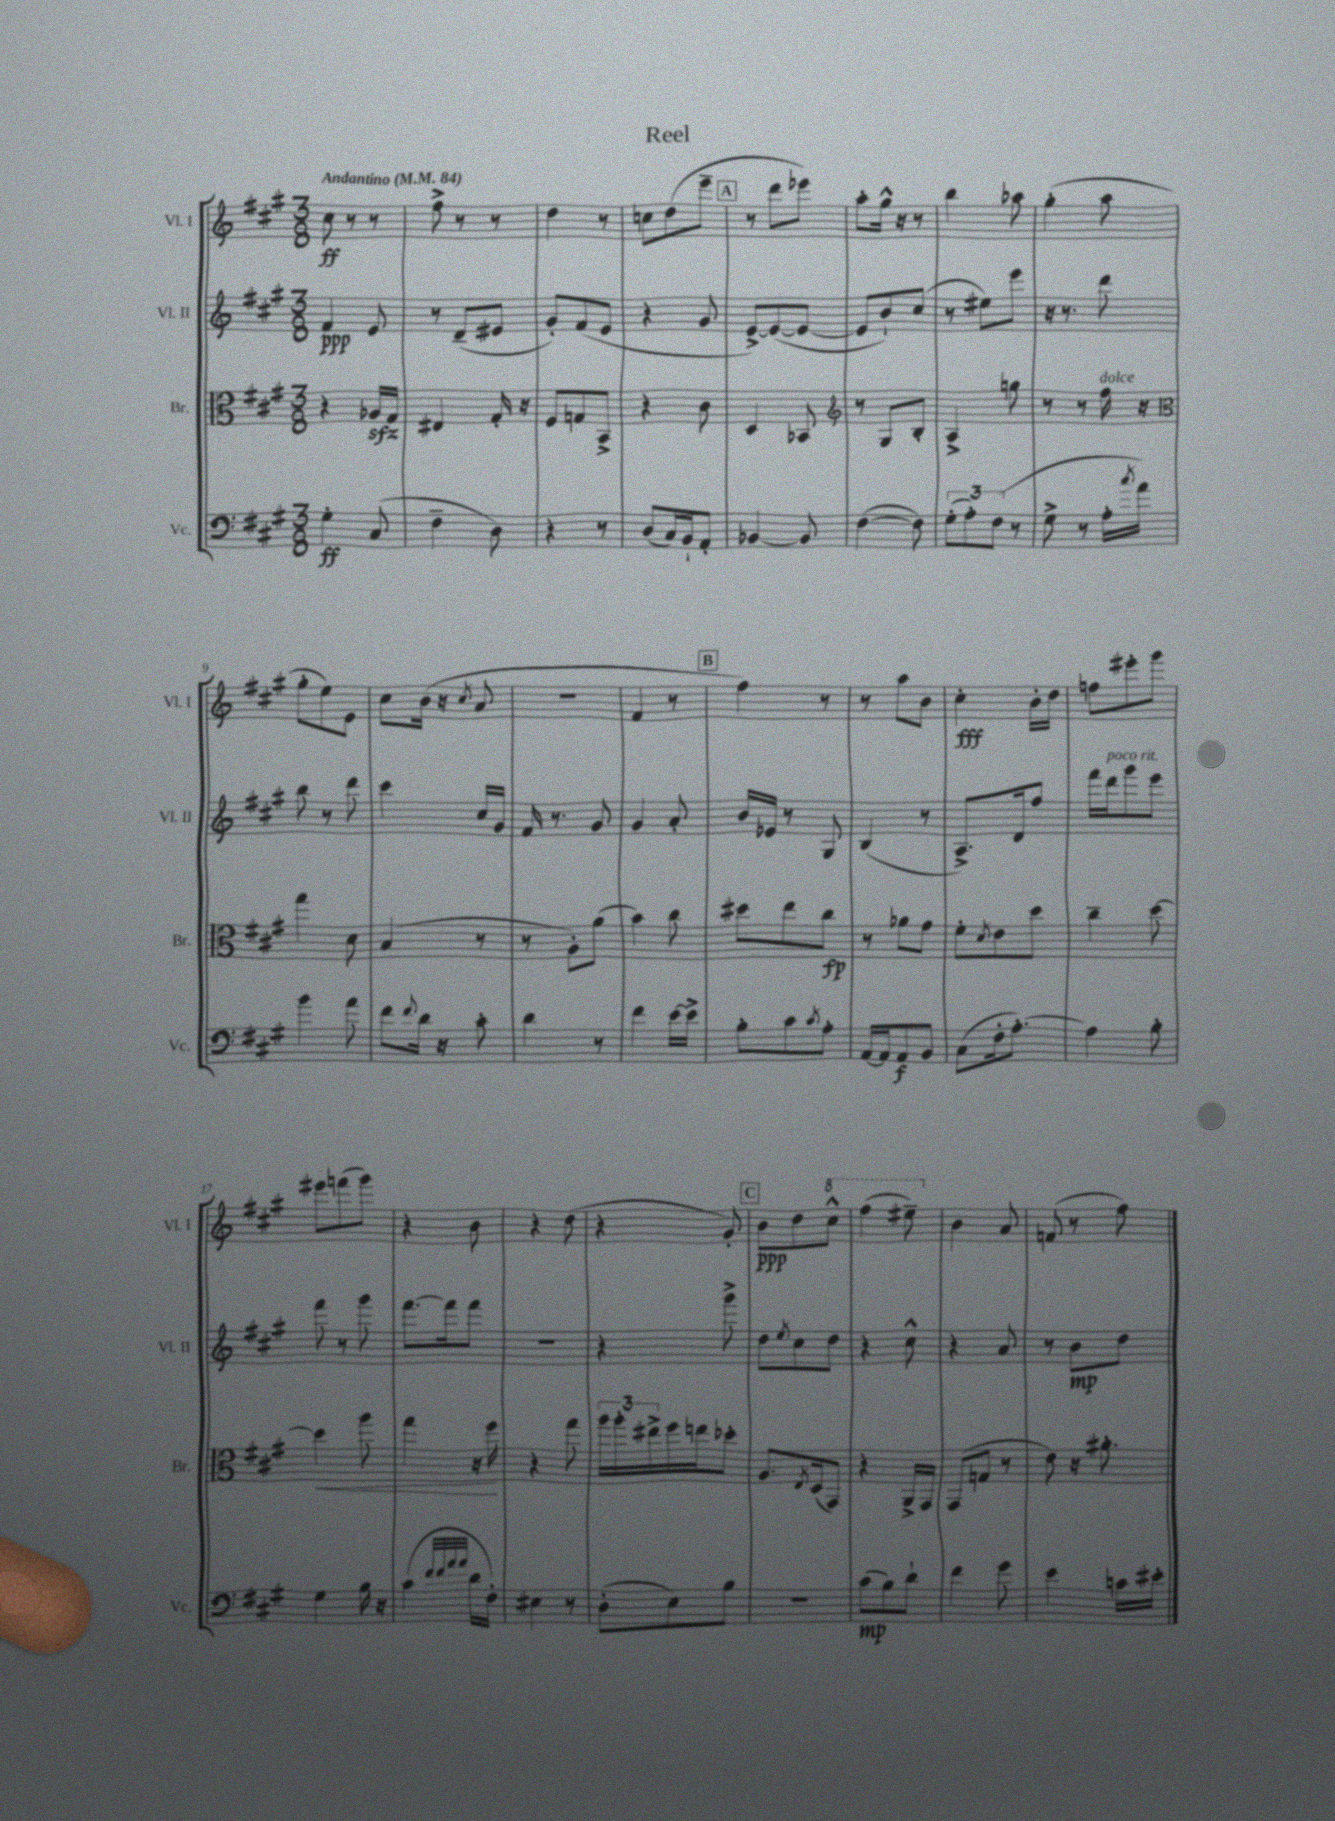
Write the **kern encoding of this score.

**kern	**kern	**kern	**kern
*staff4	*staff3	*staff2	*staff1
*clefF4	*clefC3	*clefG2	*clefG2
*k[f#c#g#]	*k[f#c#g#]	*k[f#c#g#]	*k[f#c#g#]
*M3/8	*M3/8	*M3/8	*M3/8
*MM84	*MM84	*MM84	*MM84
4G#'	4r	4f#	8cc#
.	.	.	8r
(8C#	16A-	8e	8r
.	16G#	.	.
=	=	=	=
4F#~	4E#	8r	8ff#^
.	.	(8d~	8r
8D)	16G#'	8e#	8r
.	16r	.	.
=	=	=	=
4r	8F#	8g#')	4dd
.	8G	(8f#	.
8r	8BB^	8e	8r
=	=	=	=
(8D	4r	4r	8cc
16C#)	.	.	(8dd
16BB`	.	.	.
8AA'	8c#	8g#	8eee~
=	=	=	=
[4BB-	4D	[8e^)	8r
.	.	(8e_	8ddd
8BB-]	8BB-	8e_	8eee-)
=	=	=	=
*	*clefG2	*	*
([4F#	8r	8e]	8aa'
.	8G#	8b`)	16gg#^^
.	.	.	16r
8F#])	8B'	(8cc#	8r
=	=	=	=
(12G#'	4A^	8r	4bb
12A')	.	.	.
.	.	8ee#)	.
(12F#	.	.	.
8r	8gg	8eee	8aa-
=	=	=	=
8G#^	8r	16r	(4gg#'
.	.	8.r	.
8r	8r	.	.
16A'	16ff#	8ddd	8aa
8qcc#	.	.	.
16a)	16r	.	.
=	=	=	=
*	*clefC3	*	*
4b	4gg#	8bb	8gg#'
.	.	8r	8ee)
8a	8d	8ddd	8e
=	=	=	=
8f#	(4B	4ccc#	8cc#
8qqf#	.	.	.
16d	.	.	(16b
16r	.	.	16r
.	.	.	8qcc#
8c#'	8r	16cc#	8a
.	.	16g#	.
=	=	=	=
4d	8r	16f#	4.r
.	.	8.r	.
.	8A')	.	.
8r	(8a	8g#	.
=	=	=	=
4f#	4b)	4g#	4f#
[16e	8cc#	8a'	8r
16e^]	.	.	.
=	=	=	=
8B'	8dd#	16b	4ff#)
.	.	16e-	.
8c#	8ee	8r	.
8qc#	.	.	.
8A'	8cc#	8G#	8r
=	=	=	=
[16AA	8r	(4B	8r
16AA]	.	.	.
8AA	8a-	.	8aa
8BB	8g#	8r	8b
=	=	=	=
(8C#	8f#'	8.A^)	4cc#'
.	8qd	.	.
16F#'	8e	.	.
[8.A')	.	16d	.
.	8dd	8ff#	16b'
.	.	.	16dd
=	=	=	=
4A]	4cc#~	16fff#	8ff
.	.	16ddd	.
.	.	8ggg#	8eee#'
8B'	[8dd	8eee	8ggg#
=	=	=	=
4G#	4dd]	8fff#	8eee#
.	.	8r	(8fff
16B	8aa	8ggg#	8ggg#)
16r	.	.	.
=	=	=	=
(4c#	4gg#	[8.fff#	4r
.	.	16fff#]	.
32qqf#	.	.	.
32qqf#	.	.	.
32qqa	.	.	.
32qqa	.	.	.
16d	16r	8fff#	8b
16F#')	16ff#	.	.
=	=	=	=
4E#	4r	4.r	4r
8r	8gg#	.	(8dd
=	=	=	=
(8D'	24aa	4r	4r
.	24aa'	.	.
.	24ee#^	.	.
8E)	16ff#	.	.
.	16ee	.	.
8B	8dd-'	8ggg#^	8g#')
=	=	=	=
4.r	8.A	8dd	8b
.	.	8qee	.
.	.	8cc#	8dd
.	8qE	.	.
.	(16D	.	.
.	8GG#)	8dd	8ccc#^^
=	=	=	=
(8c#	4r	4r	(4fff#
8B)	.	.	.
8d`	16AA^	8cc#^^	8eee#~)
.	16GG#	.	.
=	=	=	=
4f#	(8GG#	4r	4b
.	8G	.	.
8g#	8r	8a	8a
=	=	=	=
4e	8e)	8r	(8f
.	16r	8b	8r
.	8.a#'	.	.
16c	.	8dd	8ff#)
16e#'	.	.	.
==	==	==	==
*-	*-	*-	*-
